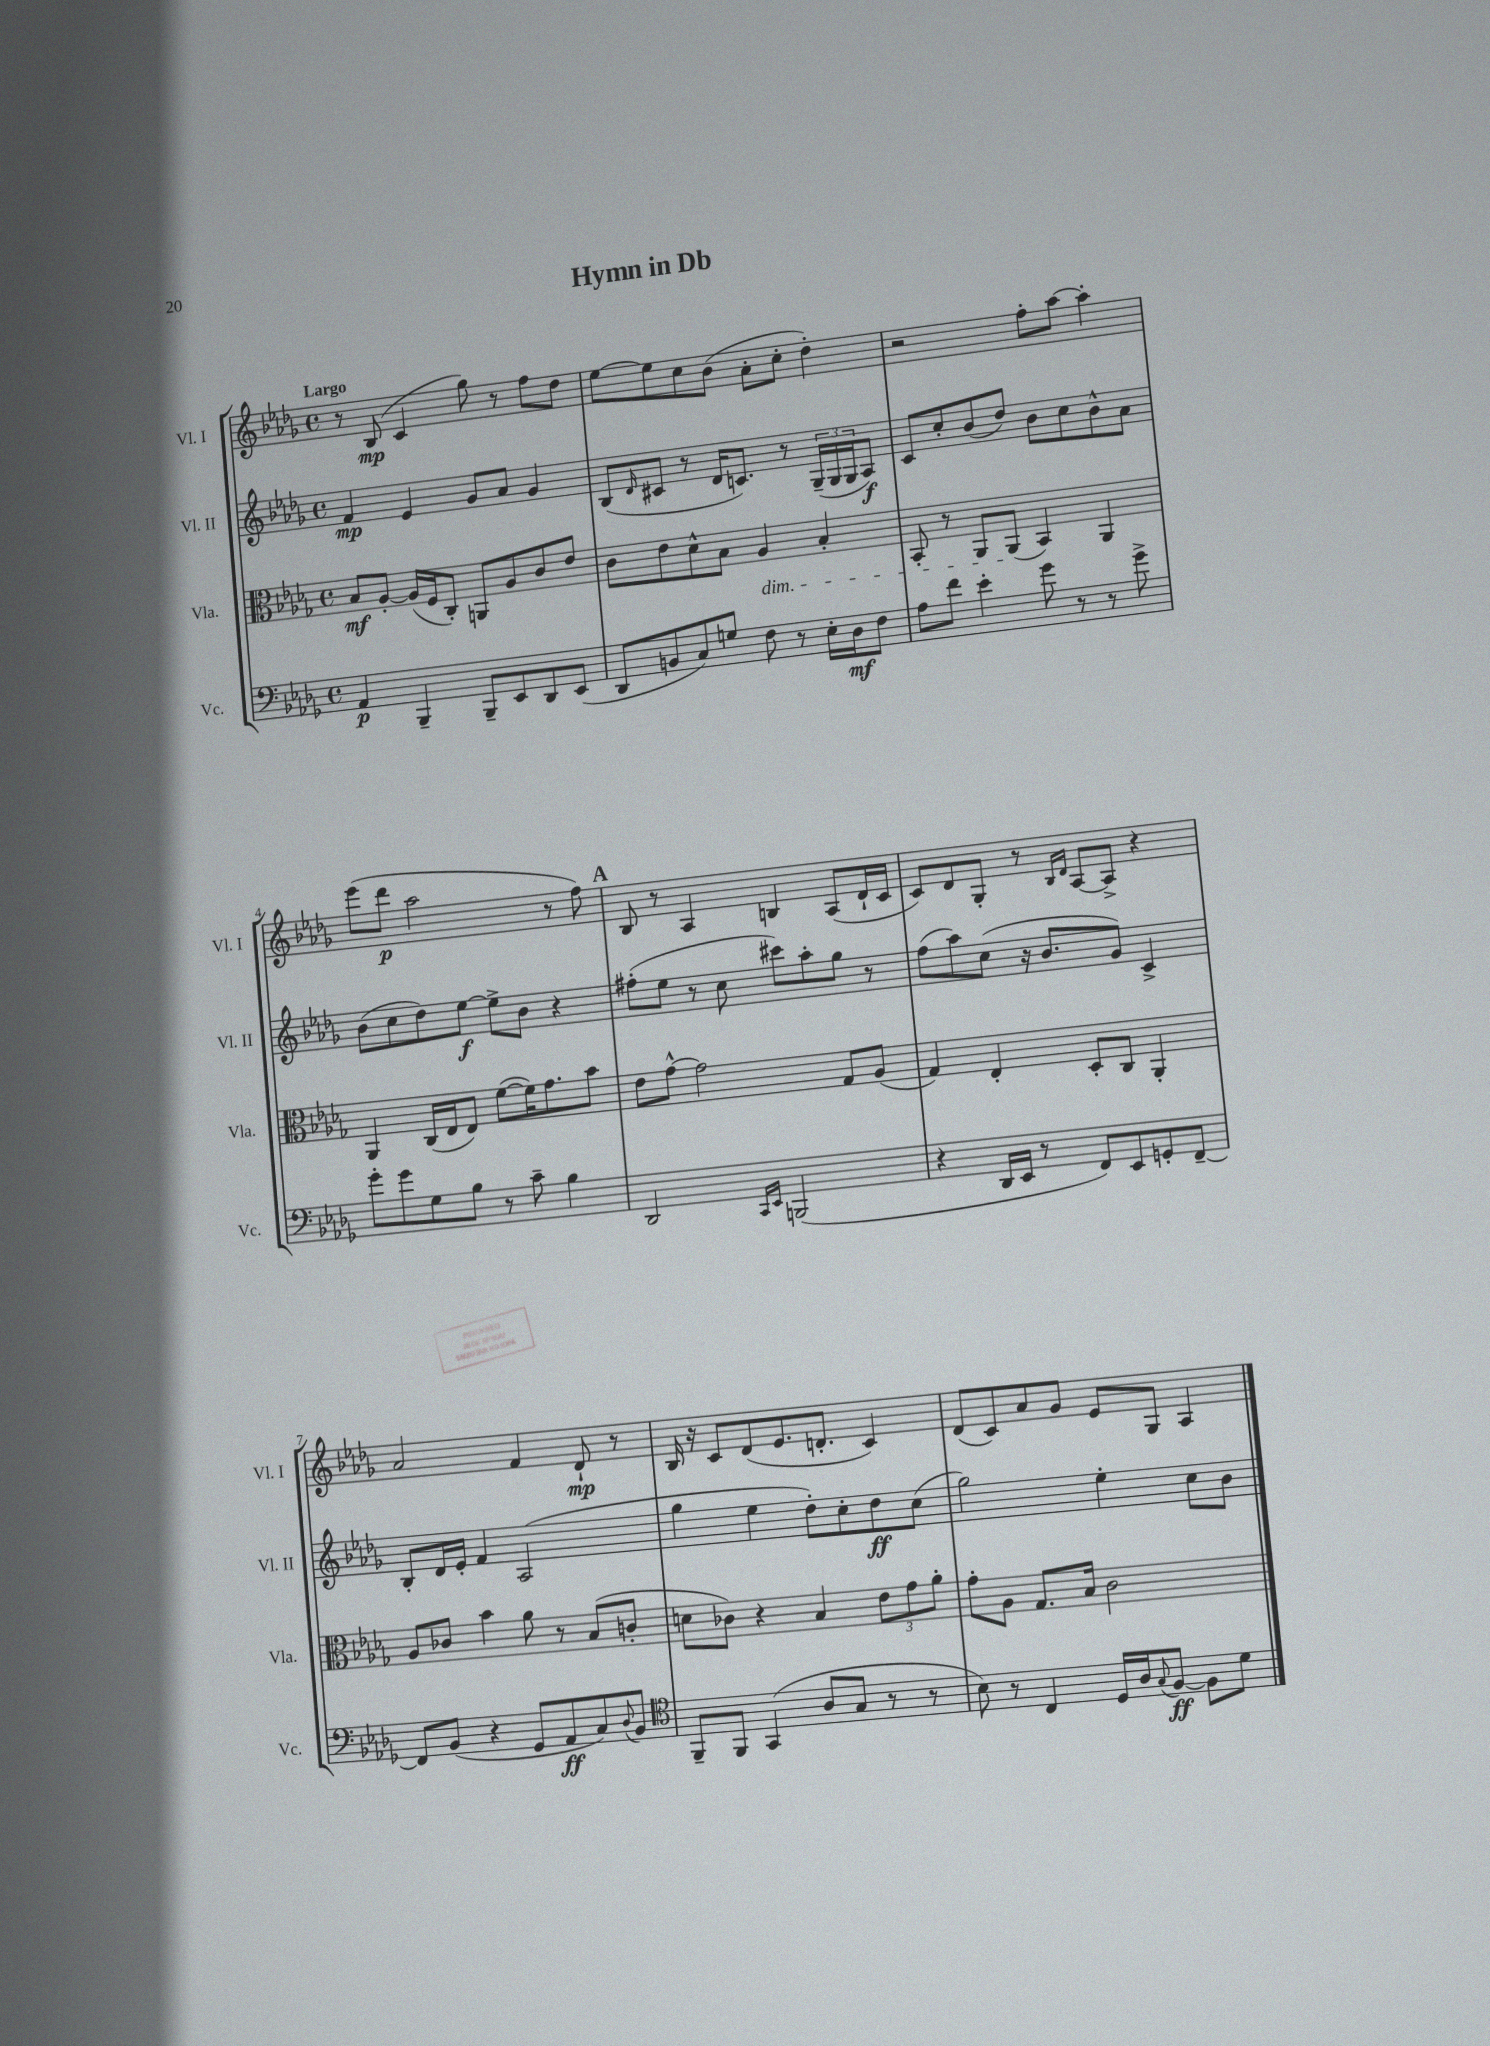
\header { title = "Hymn in Db" }
<<
\new StaffGroup <<
\new Staff = "s0" \with { instrumentName = "Vl. I" shortInstrumentName = "Vl. I" } {
    \clef treble \key des \major \defaultTimeSignature \time 4/4 \tempo "Largo"
    r8 bes8\mp( c'4 ges''8) r8 f''8 des''8 |
    ees''8~ ees''8 c''8 bes'8( aes'8-. c''8-. des''4-.) |
    r2 f''8-. aes''8~ aes''4-. |
    ees'''8( des'''8\p aes''2 r8 f''8) |
    \mark \markup { \bold "A" } bes8 r8 aes4 b4 aes8( des'16-! c'16 |
    c'8) des'8 ges8-. r8 \grace { bes16 des'16 } aes8~ aes8-> r4 |
    aes'2 f'4 des'8-!\mp r8 |
    bes16 r16 c'8 des'8( ees'8. d'8.-. c'4) |
    des'8( c'8) aes'8 ges'8 ees'8 ges8 aes4 \bar "|." |
}
\new Staff = "s1" \with { instrumentName = "Vl. II" shortInstrumentName = "Vl. II" } {
    \clef treble \key des \major \defaultTimeSignature \time 4/4
    f'4\mp ees'4 ges'8 aes'8 ges'4 |
    bes8( \grace { des'16 } cis'8 r8 des'16 c'8.) r8 \tuplet 3/2 { ges16--( ges16 ges16 } aes8\f) |
    c'8 c''8-. bes'8( des''8) bes'8 c''8 bes'8-^ aes'8 |
    bes'8( c''8 des''8) ees''8~\f ees''8-> bes'8 r4 |
    \mark \markup { \bold "A" } fis''8-.( ees''8 r8 c''8 cis'''8) aes''8-. ges''8 r8 |
    f''8( aes''8) c''8( r16 bes'8. ges'8) c'4-> |
    bes8-. des'16 ees'16-. f'4 aes2( |
    ges''4 ees''4 des''8-.) c''8-. des''8\ff c''8( |
    ges''2) ees''4-. c''8 bes'8 \bar "|." |
}
\new Staff = "s2" \with { instrumentName = "Vla." shortInstrumentName = "Vla." } {
    \clef alto \key des \major \defaultTimeSignature \time 4/4
    bes8\mf aes8~-. aes16( f16 c8-.) a,8 aes8 c'8 ees'8 |
    c'8 ees'8 des'8-^ bes8 aes4\dim bes4-. |
    bes,8-. r8 aes,8 aes,8\!( bes,4) aes,4 |
    aes,4 c16( ees16 ees8) f'8~( f'16) ges'8. bes'8 |
    \mark \markup { \bold "A" } ees'8 ges'8~-^ ges'2 ges8 aes8( |
    ges4) ees4-. des8-. c8 aes,4-. |
    aes8 ces'8 bes'4 aes'8 r8 bes8( c'8-. |
    d'8 ces'8) r4 bes4 \tuplet 3/2 { ees'8 ges'8 aes'8-. } |
    ges'8-. aes8 ges8. bes16 c'2 \bar "|." |
}
\new Staff = "s3" \with { instrumentName = "Vc." shortInstrumentName = "Vc." } {
    \clef bass \key des \major \defaultTimeSignature \time 4/4
    aes,4\p bes,,4-- bes,,8-- ees,8 des,8 ees,8( |
    des,8 b,8 c8) g8 f8 r8 ees16-. des16\mf f8 |
    aes8 f'8 ees'4-. ges'8 r8 r8 ges'8-> |
    ges'8-. ges'8 ges8 bes8 r8 c'8-- bes4 |
    \mark \markup { \bold "A" } des,2 \grace { c,16 ees,16 } b,,2( |
    r4 des,16 ees,16 r8 f,8) ees,8 g,8-. f,8~-- |
    f,8 bes,8( r4 ges,8 aes,8\ff c8) \appoggiatura { des8 } bes,8 |
    \clef tenor f,8-- f,8 ges,4( aes8 ges8 r8 r8 |
    bes8) r8 c4 des16 aes16 \appoggiatura { ges8 } f8~\ff f8 des'8 \bar "|." |
}
>>
>>
